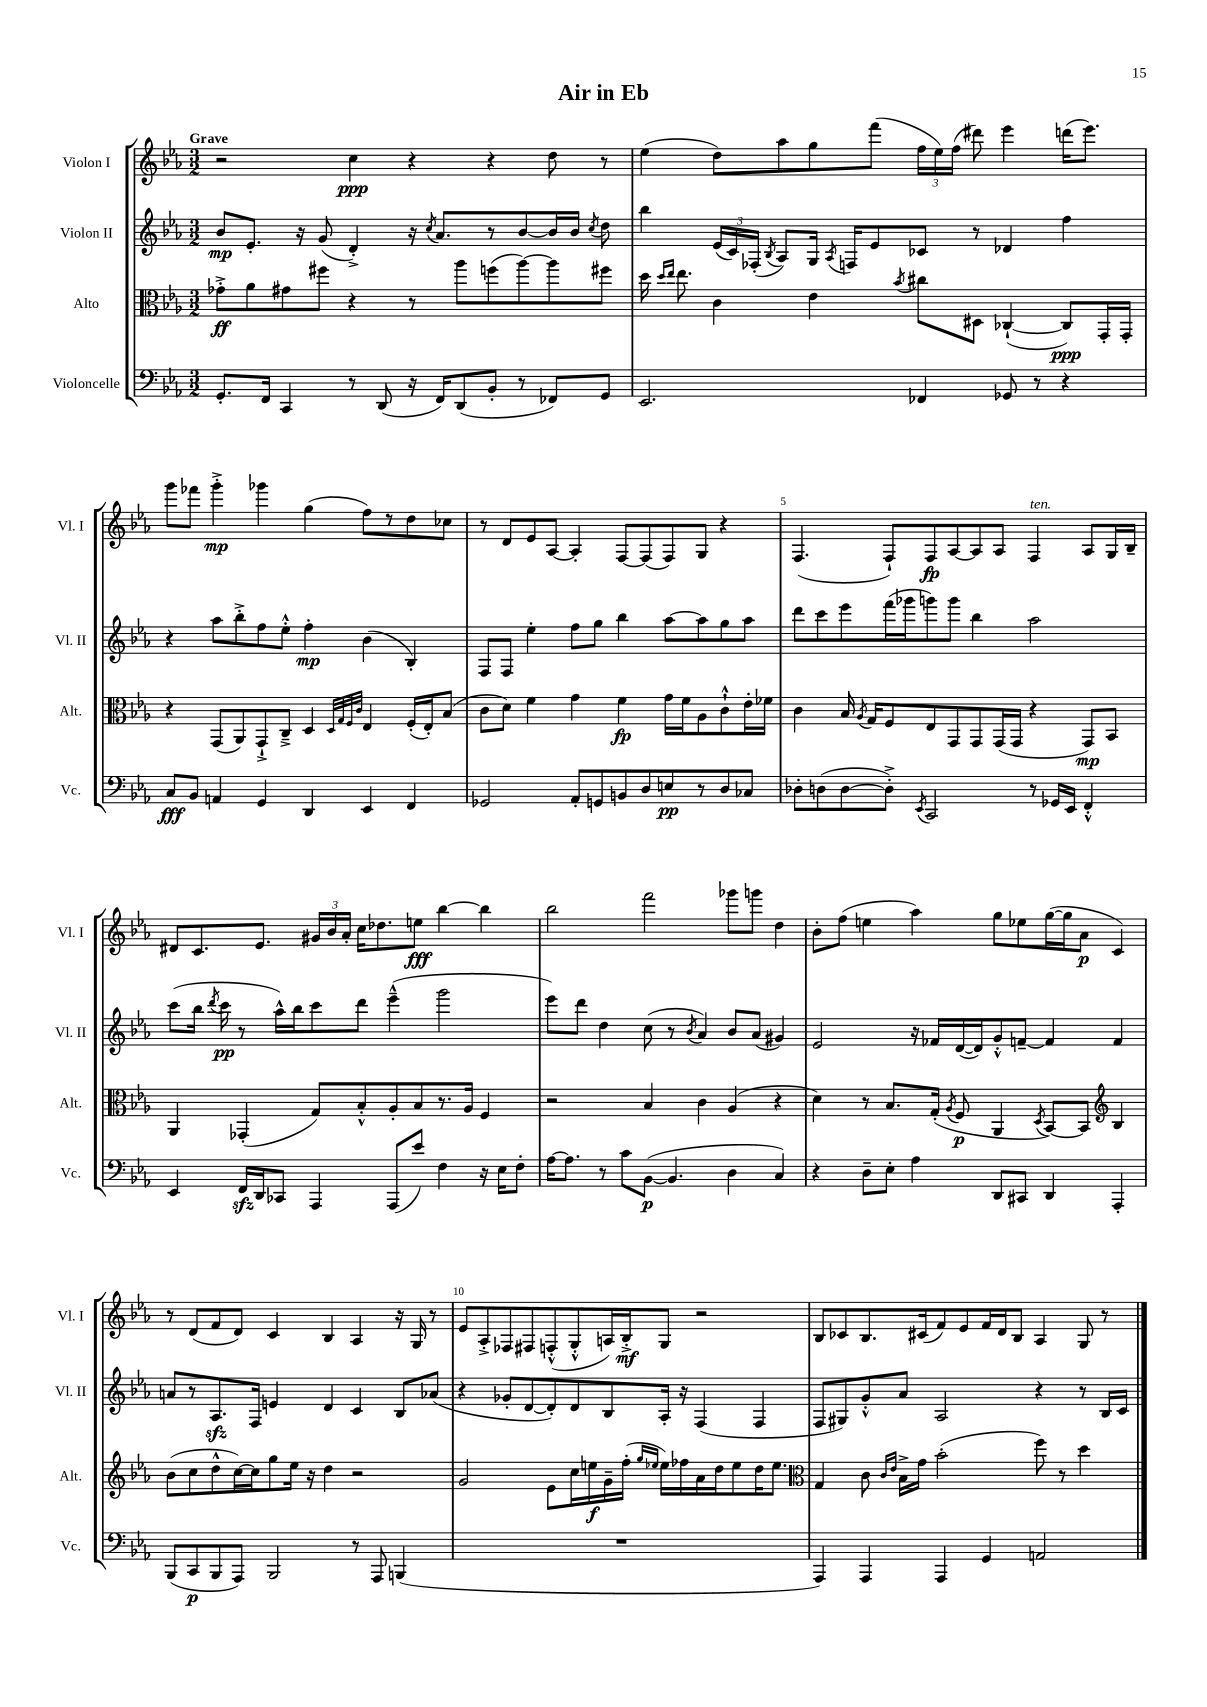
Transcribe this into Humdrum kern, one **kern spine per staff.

**kern	**kern	**kern	**kern
*staff4	*staff3	*staff2	*staff1
*clefF4	*clefC3	*clefG2	*clefG2
*k[b-e-a-]	*k[b-e-a-]	*k[b-e-a-]	*k[b-e-a-]
*M3/2	*M3/2	*M3/2	*M3/2
8.GG'/L	8g-'^\L	8b-/L	2r
.	8a-\	8.e-'/J	.
16FF/Jk	.	.	.
4CC/	8g#\	.	.
.	.	16r	.
.	8ff#\J	(8g/	.
8r	4r	4d'^/)	4cc\
(8DD/	.	.	.
16r	8r	16r	4r
.	.	8qcc/	.
16FF/LK)	.	8.a-/L	.
(8DD/	8aa-\L	.	.
8BB-'/J	(8ff\	8r	4r
8r	[8aa-\)	[8b-/	.
8FF-/L)	8aa-\]	16b-/]L	8dd\
.	.	16b-/JJ	.
.	.	8qcc/	.
8GG/J	8ff#\J	8dd\	8r
=	=	=	=
2.EE-/	16dd\	4bb-\	(4ee-\
.	16qqdd/LL	.	.
.	16qqee-/JJ	.	.
.	8.ee-\	.	.
.	4c\	(24e-/LL	8dd\L)
.	.	24c/)	.
.	.	(24F-'/JJ	.
.	.	8qB-/	.
.	.	8A-/L)	8aa-\
.	4e-\	16G/Jk	8gg\
.	.	8qA-/	.
.	.	16F/LK	.
.	.	8e-/	(8fff\J
.	8qb-/	.	.
4FF-/	8cc#\L	8c-/J	24ff\LL
.	.	.	24ee-\)
.	.	.	(24ff\JJ
.	8D#\J	8r	8ddd#\)
8GG-/	([4C-`/	4d-/	4eee-\
8r	.	.	.
4r	8C-/]L)	4ff\	(16ddd\LK
.	.	.	8.eee-\J)
.	16GG'/L	.	.
.	16GG'/JJ	.	.
=	=	=	=
8C/L	4r	4r	8ggg\L
8BB-/J	.	.	8fff-\J
4AA/	(8GG/L	8aa-\L	4ggg'^\
.	8AA-/)	8bb-'^\	.
4GG/	8GG`^/	8ff\	4ggg-\
.	8C~^/J	8ee-'^^\J	.
4DD/	4D/	4ff'\	(4gg\
.	32qqD/LLL	.	.
.	32qqG/	.	.
.	32qqF/	.	.
.	32qqc/JJJ	.	.
4EE-/	4E-/	(4b-\	8ff\L)
.	.	.	8r
4FF/	(16F'/LL	4B-'/)	8dd\
.	16E-'/J)	.	.
.	(8B-/J	.	8cc-\J
=	=	=	=
2GG-/	8c\L	8F/L	8r
.	8d\J)	8F/J	8d/L
.	4f\	4ee-'\	8e-/
.	.	.	[8A-/J
8AA-'/L	4g\	8ff\L	4A-'/]
8GG/	.	8gg\J	.
8BB/	4f\	4bb-\	[8F/L
8D/	.	.	(8F/]
8E/	16g\LL	[8aa-\L	8F/)
.	16f\J	.	.
8r	8A-\	8aa-\]	8G/J
8D/	8c`^^\	8gg\	4r
8C-/J	16e-'\L	8aa-\J	.
.	16f-\JJ	.	.
=	=	=	=
8D-'\L	4c\	8ddd\L	(4.F/
(8D\	.	8ccc\	.
[8D\	16B-/	8eee-\	.
.	8qA-/	.	.
.	16G/LK	.	.
8D'^\]J)	8F/	(16fff\L	8F`/L)
.	.	16ggg-\J	.
8qEE-/	.	.	.
2CC/	8E-/	8ggg\)	8F/
.	8GG/	8ggg\J	[8A-/
.	8GG/	4bb-\	8A-/]
.	(16GG/L	.	8A-/J
.	16GG/JJ	.	.
8r	4r	2aa-\	4F/
16GG-/LL	.	.	.
16EE-/JJ	.	.	.
4FF'^^/	8GG/L)	.	8A-/L
.	8BB-/J	.	16G/L
.	.	.	16B-~/JJ
=	=	=	=
4EE-/	4AA-/	(8ccc\L	8d#/L
.	.	16bb-\Jk	8.c/
.	.	8qddd/	.
.	.	16ccc\	.
16FF/LL	(4GG-'/	8r	.
16DD/J	.	.	8.e-/J
8CC-/J	.	16aa-^^\LL)	.
.	.	16bb-\J	.
4AAA-/	8G/L)	8ccc\	24g#/LL
.	.	.	24b-/
.	.	.	24a-'/JJ
.	8B-'^^/	8ddd\J	16cc\LK
.	.	.	8.dd-\
(8AAA-/L	8A-'/	(4eee-~^^\	.
8e-/J)	8B-/	.	8ee\J
4F\	8.r	2ggg\	[4bb-\
.	16A-/Jk	.	.
16r	4F/	.	4bb-\]
16E-\LK	.	.	.
8F'\J	.	.	.
=	=	=	=
[16A-\LK	2r	8eee-\L)	2bb-\
8.A-\]J	.	.	.
.	.	8ddd\J	.
8r	.	4dd\	.
8c\L	.	.	.
([8BB-\J	4B-/	(8cc\	2fff\
4.BB-/]	.	8r	.
.	.	8qb-/	.
.	4c\	4a-/)	.
4D\	(4A-/	8b-/L	8ggg-\L
.	.	(8a-/J	8ggg\J
4C/)	4r	4g#/)	4dd\
=	=	=	=
4r	4d\)	2e-/	8b-'\L
.	.	.	(8ff\J
8D~\L	8r	.	4ee\
8E-'\J	8.B-/L	.	.
4A-\	.	16r	4aa-\)
.	(16G'/Jk	16f-/LL	.
.	8qA-/	.	.
.	8F/	([16d/	.
.	.	16d/]J)	.
8DD/L	4AA-/	8g'^^/	8gg\L
8CC#/J	.	[8f~/J	8ee-\
.	8qD/	.	.
4DD/	[8BB-/L)	4f/]	([16gg\L
.	.	.	16gg\]J
.	8BB-/]J	.	8a-\J
*	*clefG2	*	*
4AAA-'/	4B-/	4f/	4c/)
=	=	=	=
(8BBB-/L	(8b-\L	8a/L	8r
8CC/	8cc\	8r	(8d/L
8BBB-/	8dd^^\	8.A-/	8f/
8AAA-/J)	[16cc\L)	.	8d/J)
.	16cc\]J	16F/Jk	.
2BBB-/	8gg\	4e/	4c/
.	16ee-\Jk	.	.
.	16r	.	.
.	4dd\	4d/	4B-/
8r	2r	4c/	4A-/
8AAA-/	.	.	.
(4BBB/	.	8B-/L	16r
.	.	.	16G/
.	.	(8a-/J	8r
=	=	=	=
1.r	2g/	4r	8e-/L
.	.	.	8A-'^/
.	.	8g-'/L	8F-/
.	.	[8d/	8F#/
.	8e-\L	8d'/])	(8F'^^/
.	16cc\L	8d/	8G'^^/
.	16ee\	.	.
.	16g~\	8B-/	16A/L)
.	(16ff'\JJ	.	16B-'^/J
.	16qqgg/LL	.	.
.	16qqee-/JJ	.	.
.	16ee-\LL)	16A-'/Jk	8G/J
.	16ff-\	16r	.
.	16a-\	(4F/	2r
.	16dd\J	.	.
.	8ee-\	.	.
.	16dd\K	4F/	.
.	8.ee-\J	.	.
=	=	=	=
*	*clefC3	*	*
4AAA-/)	4G/	8F/L	8B-/L
.	.	8G#/)	8c-/
4AAA-/	8c\	8g'^^/	8.B-/
.	16qqc/LL	.	.
.	16qqe-/JJ	.	.
.	16B-^\LL	8a-/J	.
.	16g\JJ	.	(16c#/k
4AAA-/	(2b-'\	2A-/	8f/)
.	.	.	8e-/
4GG/	.	.	16f/L
.	.	.	16d/J
.	.	.	8B-/J
2AA/	8ff\)	4r	4A-/
.	8r	.	.
.	4dd\	8r	8G/
.	.	16B-/LL	8r
.	.	16c/JJ	.
==	==	==	==
*-	*-	*-	*-
